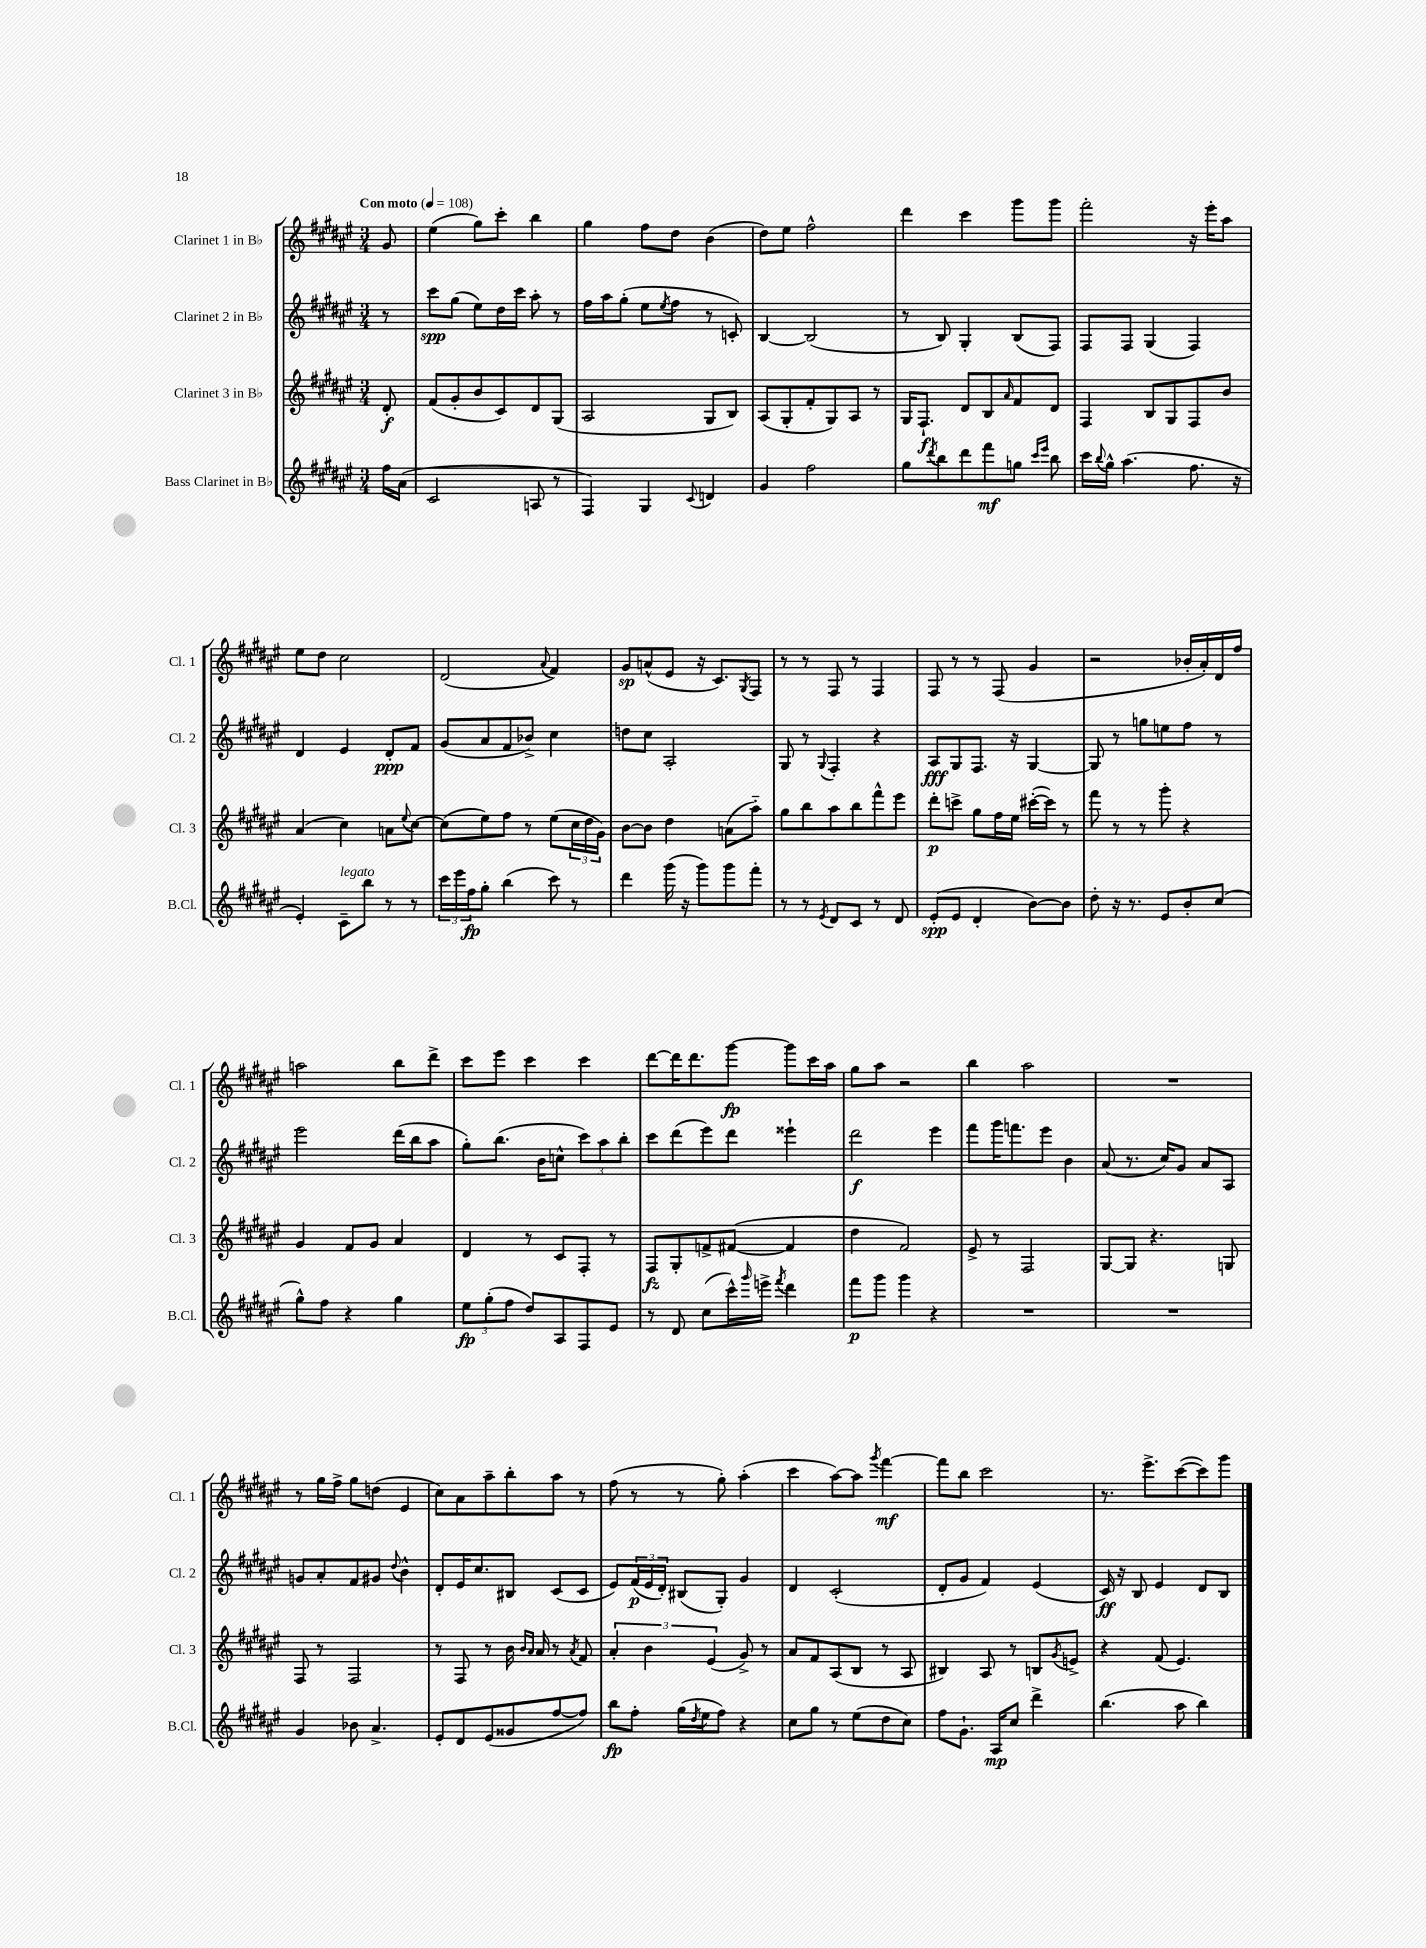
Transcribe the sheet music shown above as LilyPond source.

<<
\new StaffGroup <<
\new Staff = "s0" \with { instrumentName = "Clarinet 1 in Bb" shortInstrumentName = "Cl. 1" } {
    \clef treble \key fis \major \numericTimeSignature \time 3/4 \partial 8 \tempo "Con moto" 4 = 108
    gis'8 |
    eis''4( gis''8) cis'''8-. b''4 |
    gis''4 fis''8 dis''8 b'4( |
    dis''8) eis''8 fis''2-^ |
    dis'''4 cis'''4 gis'''8 gis'''8 |
    fis'''2-. r16 eis'''16-. ais''8 |
    eis''8 dis''8 cis''2 |
    dis'2( \appoggiatura { ais'8 } fis'4) |
    gis'8\sp a'8-^( eis'8 r16 cis'8.) \acciaccatura { gis8 } fis8 |
    r8 r8 fis8 r8 fis4 |
    fis8 r8 r8 fis8( gis'4 |
    r2 bes'16-. ais'16-.) dis'16 fis''16 |
    a''2 b''8 dis'''8-> |
    cis'''8 eis'''8 cis'''4 cis'''4 |
    dis'''8~ dis'''16 dis'''8. gis'''8~\fp gis'''8 cis'''16 ais''16 |
    gis''8 ais''8 r2 |
    b''4 ais''2 |
    R2. |
    r8 gis''16 fis''16-> gis''8 d''8( eis'4 |
    cis''8) ais'8 ais''8-- b''8-. ais''8 r8 |
    fis''8( r8 r8 gis''8-.) ais''4-.( |
    cis'''4 ais''8~) ais''8 \acciaccatura { gis'''8 } fis'''4~\mf |
    fis'''8 b''8 cis'''2 |
    r8. eis'''8.-> cis'''8~( cis'''8) gis'''8 \bar "|." |
}
\new Staff = "s1" \with { instrumentName = "Clarinet 2 in Bb" shortInstrumentName = "Cl. 2" } {
    \clef treble \key fis \major \numericTimeSignature \time 3/4 \partial 8
    r8 |
    cis'''8\spp gis''8( eis''8) dis''16 cis'''16 ais''8-. r8 |
    fis''16 ais''16 gis''8-.( eis''8 \acciaccatura { eis''8 } fis''8 r8 c'8-.) |
    b4~ b2( |
    r8 b8) gis4-. b8( fis8) |
    fis8 fis8 gis4( fis4) |
    dis'4 eis'4 dis'8-.\ppp fis'8 |
    gis'8( ais'8 fis'8 bes'8->) cis''4 |
    d''8 cis''8 ais2-. |
    gis8 r8 \appoggiatura { gis8 } fis4-. r4 |
    ais8\fff gis8 fis8. r16 gis4~ |
    gis8 r8 g''8 e''8 fis''8 r8 |
    eis'''2 dis'''16( b''16 ais''8 |
    gis''8-.) b''8.( b'16 c''8-^ \tuplet 3/2 { cis'''8) ais''8 b''8-. } |
    cis'''8 dis'''8( eis'''8) dis'''8 eisis'''4-! |
    dis'''2\f eis'''4 |
    fis'''8 gis'''16 f'''8. eis'''8 b'4 |
    ais'8( r8. cis''16) gis'8 ais'8 ais8 |
    g'8 ais'8-. fis'8 gis'8 \appoggiatura { dis''8 } b'4-^ |
    dis'8-. eis'16 cis''8. bis8 cis'8( cis'8 |
    eis'8) \tuplet 3/2 { fis'16\p( eis'16 dis'16-.) } bis8( gis8-.) gis'4 |
    dis'4 cis'2-.( |
    dis'8-. gis'8 fis'4) eis'4( |
    cis'16\ff) r16 b8 eis'4 dis'8 b8 \bar "|." |
}
\new Staff = "s2" \with { instrumentName = "Clarinet 3 in Bb" shortInstrumentName = "Cl. 3" } {
    \clef treble \key fis \major \numericTimeSignature \time 3/4 \partial 8
    dis'8-.\f |
    fis'8( gis'8-. b'8 cis'8) dis'8 gis8( |
    ais2 gis8 b8) |
    ais8( gis8-. fis'8-. gis8) ais8 r8 |
    gis16 fis8.-!\f dis'8 b8 \grace { ais'16 } fis'8 dis'8 |
    fis4 b8 gis8 fis8 b'8 |
    ais'4( cis''4) a'8 \appoggiatura { eis''8 } cis''8~ |
    cis''8( eis''8) fis''8 r8 eis''8( \tuplet 3/2 { cis''16 dis''16 gis'16) } |
    b'8~ b'8 dis''4 a'8( ais''8-_) |
    gis''8 b''8 ais''8 b''8 fis'''8-^ eis'''8 |
    dis'''8-.\p c'''8-> gis''8 fis''16 eis''16 cis'''16~-.( cis'''16) r8 |
    fis'''8 r8 r8 gis'''8-. r4 |
    gis'4 fis'8 gis'8 ais'4 |
    dis'4 r8 cis'8 fis8-. r8 |
    fis8\fz gis8-. f'8-> fis'8~( fis'4 |
    dis''4 fis'2) |
    eis'8-> r8 fis2 |
    gis8~ gis8 r4. g8 |
    fis8 r8 fis2 |
    r8 fis8 r8 b'16 \grace { b'16 ais'16 } ais'16 r8 \acciaccatura { ais'8 } fis'8 |
    \tuplet 3/2 { ais'4-. b'4 eis'4( } gis'8->) r8 |
    ais'8 fis'8 ais8( b8 r8 ais8 |
    bis4) ais8 r8 b8 \acciaccatura { gis'8 } e'8-> |
    r4 fis'8( eis'4.) \bar "|." |
}
\new Staff = "s3" \with { instrumentName = "Bass Clarinet in Bb" shortInstrumentName = "B.Cl." } {
    \clef treble \key fis \major \numericTimeSignature \time 3/4 \partial 8
    fis''16 ais'16( |
    cis'2 a8 r8 |
    fis4) gis4 \appoggiatura { cis'8 } d'4 |
    gis'4 fis''2 |
    gis''8 \acciaccatura { dis'''8 } b''8 dis'''8 fis'''8\mf g''8 \grace { cis'''16 eis'''16 } b''8 |
    cis'''16 \appoggiatura { b''8 } gis''16-^ ais''4.( fis''8. r16 |
    eis'4-.) cis'8--^\markup { \italic "legato" } b''8 r8 r8 |
    \tuplet 3/2 { cis'''16 eis'''16 fis''16\fp } gis''8-. b''4( cis'''8) r8 |
    dis'''4 gis'''16( r16 gis'''8) gis'''8 fis'''8-. |
    r8 r8 \acciaccatura { eis'8 } dis'8 cis'8 r8 dis'8 |
    eis'8-.\spp( eis'8 dis'4-. b'8~) b'8 |
    dis''8-. r16 r8. eis'8 b'8-. cis''8( |
    gis''8-^) fis''8 r4 gis''4 |
    \tuplet 3/2 { eis''8\fp gis''8-.( fis''8 } dis''8) ais8 fis8 eis'8 |
    r8 dis'8 cis''8( cis'''16-^) \grace { gis'''16 } e'''16-> \acciaccatura { fis'''8 } dis'''4 |
    fis'''8\p gis'''8 gis'''4 r4 |
    R2. |
    R2. |
    gis'4 bes'8 ais'4.-> |
    eis'8-. dis'8 eis'8( gisis'8 fis''8~ fis''8) |
    b''8\fp fis''8-. gis''16( \acciaccatura { dis''8 } eis''16 fis''8) r4 |
    cis''8 gis''8 r8 eis''8( dis''8 cis''8) |
    fis''8 gis'8.-! ais16\mp cis''8 dis'''4-> |
    b''4.( ais''8 b''4) \bar "|." |
}
>>
>>
\layout { \context { \Score \remove "Bar_number_engraver" } }
